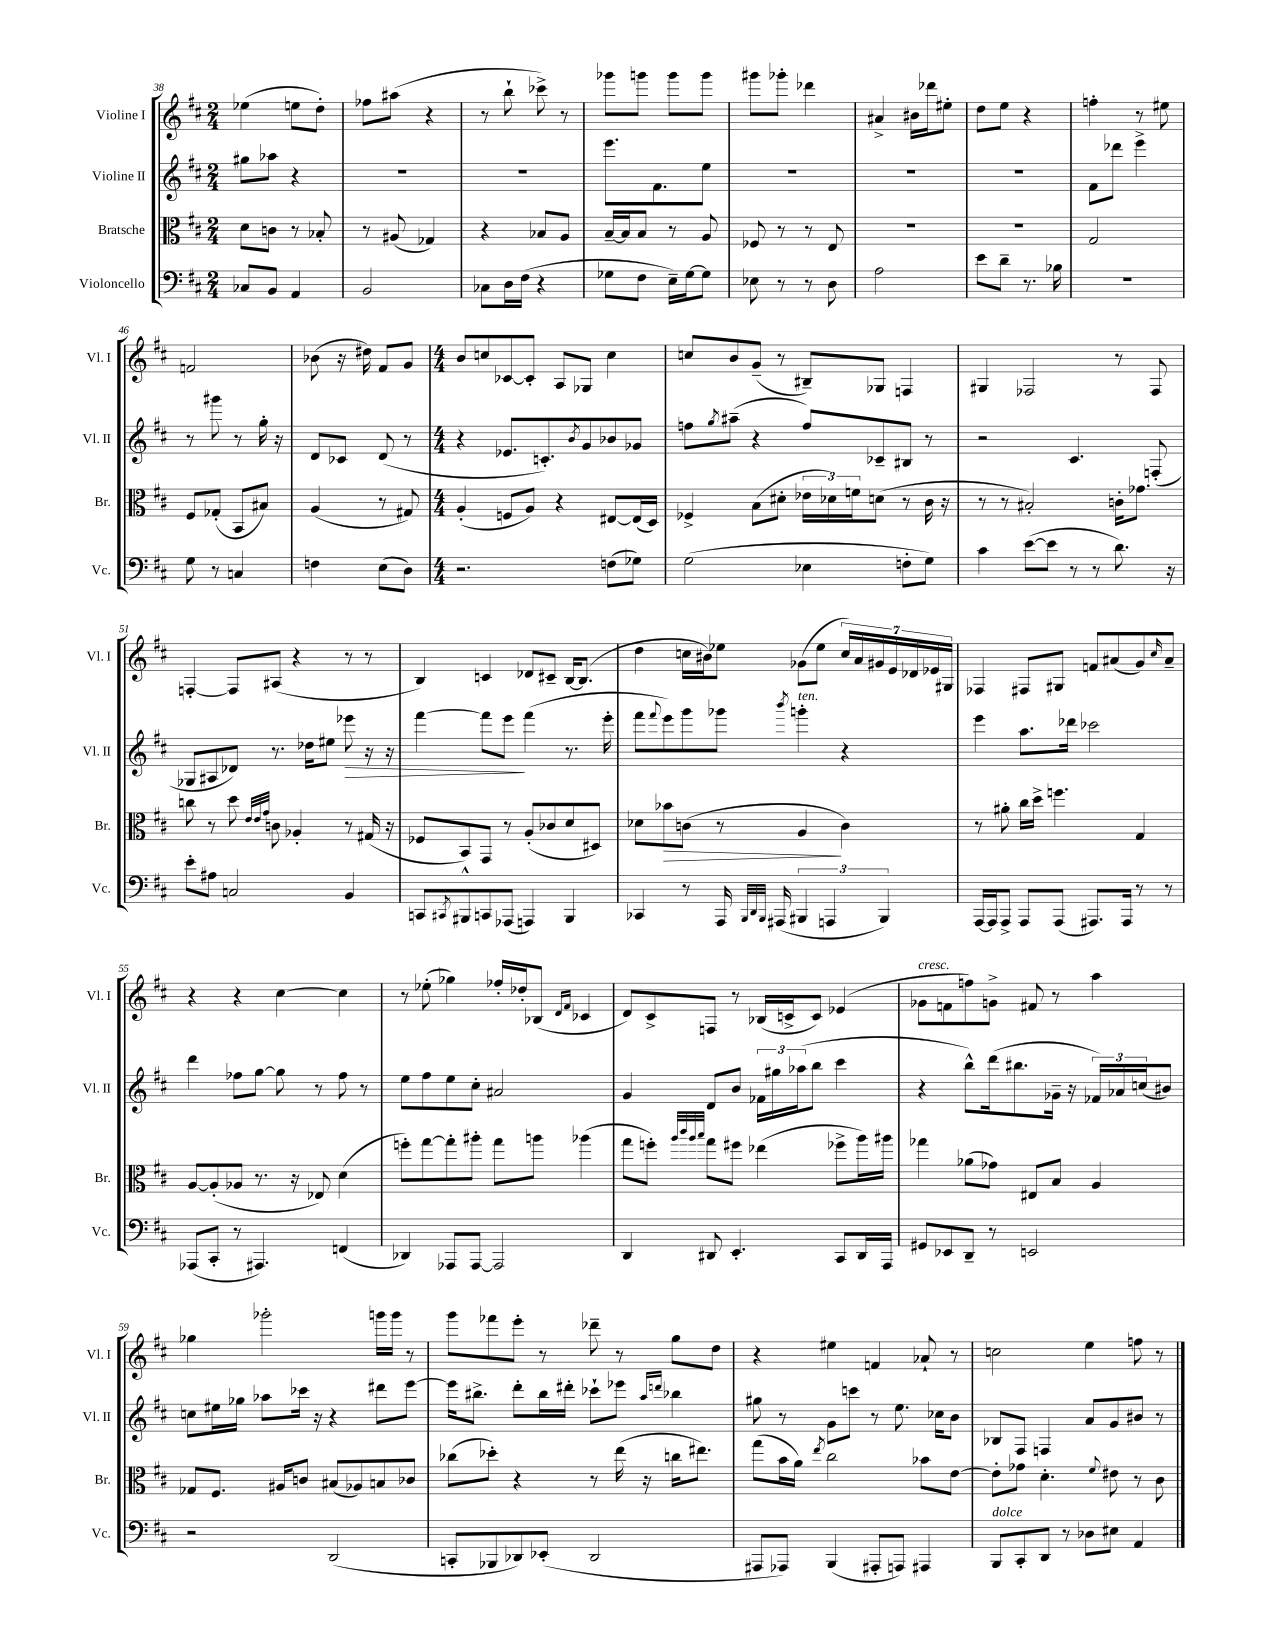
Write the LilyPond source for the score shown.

<<
\new StaffGroup <<
\new Staff = "s0" \with { instrumentName = "Violine I" shortInstrumentName = "Vl. I" } {
    \clef treble \key d \major \numericTimeSignature \time 2/4
    ees''4( e''8 d''8-.) |
    fes''8 ais''8( r4 |
    r8 b''8-! ces'''8->) r8 |
    ges'''8 g'''8 g'''8 g'''8 |
    gis'''8 ges'''8-. des'''4 |
    ais'4-> bis'16 des'''16 eis''8-. |
    d''8 e''8 r4 |
    f''4-. r8 eis''8 |
    f'2 |
    bes'8( r16 dis''16) fis'8 g'8 |
    \numericTimeSignature \time 4/4 b'8 c''8 ces'8~ ces'8-. a8 ges8 c''4 |
    c''8 b'8 g'8--( r8 bis8--) ges8 f4 |
    gis4 fes2 r8 fes8 |
    f4~-. f8 ais8( r4 r8 r8 |
    b4) c'4 des'8 cis'8-- b16~ b8.( |
    d''4 c''16 bis'16) ees''8 ges'8( ees''8 \tuplet 7/4 { c''16) a'16 gis'16 e'16 des'16 ees'16 gis16 } |
    fes4 fis8 gis8 f'8 ais'8( g'8) \grace { cis''16 } ais'8-- |
    r4 r4 cis''4~ cis''4 |
    r8 ees''8-.( ges''4) fes''16-. des''16-. bes8( \grace { d'16 fis'16 } ces'4 |
    d'8) cis'8-> f8 r8 bes16( c'16-> c'8) ees'4( |
    ges'8^\markup { \italic "cresc." } f'8 f''8) g'8-> fis'8 r8 a''4 |
    ges''4 ges'''2-. g'''16 g'''16 r8 |
    g'''8 fes'''8 e'''8-. r8 des'''8-- r8 g''8 d''8 |
    r4 eis''4 f'4 aes'8-! r8 |
    c''2 e''4 f''8 r8 \bar "|." |
}
\new Staff = "s1" \with { instrumentName = "Violine II" shortInstrumentName = "Vl. II" } {
    \clef treble \key d \major \numericTimeSignature \time 2/4
    gis''8 aes''8 r4 |
    r2 |
    r2 |
    e'''8. fis'8. e''8 |
    R2 |
    R2 |
    R2 |
    fis'8 des'''8 e'''4-> |
    r8 gis'''8 r8 g''16-. r16 |
    d'8 ces'8 d'8( r8 |
    \numericTimeSignature \time 4/4 r4 ees'8. c'8.-.) \acciaccatura { b'8 } g'8 bes'8 ges'8 |
    f''8 \acciaccatura { g''8 } ais''8--( r4 f''8) ces'8-- bis8 r8 |
    r2 cis'4. f8-.( |
    ges8 ais8 des'8) r8. des''16 eis''8 ees'''8\> r16 r16 |
    fis'''4~ fis'''8 e'''8\! fis'''4( r8. e'''16-. |
    fis'''8 \appoggiatura { fis'''8 } e'''8) g'''8 ges'''8 \acciaccatura { b'''8 } g'''4-.^\markup { \italic "ten." } r4 |
    e'''4 a''8. des'''16 ces'''2 |
    d'''4 fes''8 g''8~ g''8 r8 fes''8 r8 |
    e''8 fis''8 e''8 cis''8-. ais'2 |
    g'4 d'8 b'8 \tuplet 3/2 { fes'16 gis''16 aes''16( } b''8 cis'''4 |
    r4 b''8-^) d'''16( bis''8. ges'16-- r16 \tuplet 3/2 { fes'16) aes'16 c''16( } bis'8) |
    c''8 eis''16 ges''16 aes''8 ces'''16 r16 r4 dis'''8 e'''8~ |
    e'''16 bis''8.-> d'''8-. bis''16 dis'''16-. ces'''8-! ees'''8 \grace { a''16 d'''16 } bes''4 |
    gis''8 r8 g'8 c'''8 r8 e''8. ces''16 b'8 |
    bes8 fis8 f4 a'8 g'8 bis'8 r8 \bar "|." |
}
\new Staff = "s2" \with { instrumentName = "Bratsche" shortInstrumentName = "Br." } {
    \clef alto \key d \major \numericTimeSignature \time 2/4
    d'8 c'8 r8 bes8-. |
    r8 ais8( ges4) |
    r4 bes8 a8 |
    b16~-- b16 b8 r8 a8 |
    fes8 r8 r8 e8 |
    R2 |
    r2 |
    g2 |
    fis8 ges8-.( b,8 bis8) |
    a4( r8 gis8) |
    \numericTimeSignature \time 4/4 a4-.( f8 a8) r4 eis8~ eis16( d16) |
    fes4-> b8( dis'8-. \tuplet 3/2 { ees'16 des'16) f'16 } d'8( r8 cis'16 r16 |
    r8 r8 bis2-.) c'16-. ges'8. |
    c''8 r8 d''8 \grace { e'32 e'32 g'32 } c'8 aes4-. r8 gis16( r16 |
    fes8 b,8) g,8 r8 a8-.( ces'8 d'8 dis8) |
    des'8 bes'8\> c'8( r8 a4\! c'4) |
    r8 ais'8-. cis''16 d''16-> f''4. g4 |
    a8~ a8-.( aes8 r8. r16 ees8) d'4( |
    f''8-.) g''8~ g''8-. ais''8-. g''8 a''8 aes''4( |
    g''8 f''8-.) \grace { a''32 cis'''32 a''32 b''32 } g''8 fis''8 ees''4( fes''8-> a''16) ais''16 |
    ges''4 aes'8( ges'8) eis8 b8 a4 |
    ges8 fis8. ais16 c'8 bis8( aes8) b8 ces'8 |
    ces''8( des''8-.) r4 r8 e''16( r16 c''16 eis''8.) |
    g''8( b'16 a'16) \acciaccatura { e''8 } cis''2 bes'8 e'8~ |
    e'8-. ges'8 d'4.-. \appoggiatura { fis'8 } eis'8 r8 cis'8 \bar "|." |
}
\new Staff = "s3" \with { instrumentName = "Violoncello" shortInstrumentName = "Vc." } {
    \clef bass \key d \major \numericTimeSignature \time 2/4
    ces8 b,8 a,4 |
    b,2 |
    ces8 d16 fis16( r4 |
    ges8 fis8 e16--) ges16~ ges8 |
    ees8 r8 r8 d8 |
    a2 |
    e'8 d'8-- r8. bes16 |
    r2 |
    g8 r8 c4 |
    f4 e8( d8) |
    \numericTimeSignature \time 4/4 r2. f8( ges8) |
    g2( ees4 f8-. g8) |
    cis'4 e'8~( e'8 r8 r8 d'8.) r16 |
    e'8-. ais8 c2 b,4 |
    c,8 \acciaccatura { cis,8 } bis,,8-^ c,8 aes,,8( a,,4) bis,,4 |
    ces,4 r8 a,,16 \grace { b,,32 d,32 b,,32 } ais,,16( \tuplet 3/2 { bis,,4 a,,4 bis,,4) } |
    a,,16~ a,,16 a,,8-> a,,8 a,,8( ais,,8.) ais,,16 r8 r8 |
    aes,,8( cis,8-. r8 ais,,4.) f,4( |
    des,4) aes,,8 aes,,8~ aes,,2 |
    d,4 dis,8 e,4.-. cis,8 dis,16 a,,16 |
    gis,8 ees,8 d,8-- r8 e,2 |
    r2 d,2( |
    c,8-. bes,,8 des,8) ees,8-.( des,2 |
    ais,,8 aes,,8) b,,4( ais,,8-. a,,8) ais,,4 |
    b,,8^\markup { \italic "dolce" } cis,8-. d,8 r8 des8 eis8 a,4 \bar "|." |
}
>>
>>
\layout { \context { \Score currentBarNumber = #38 } }
